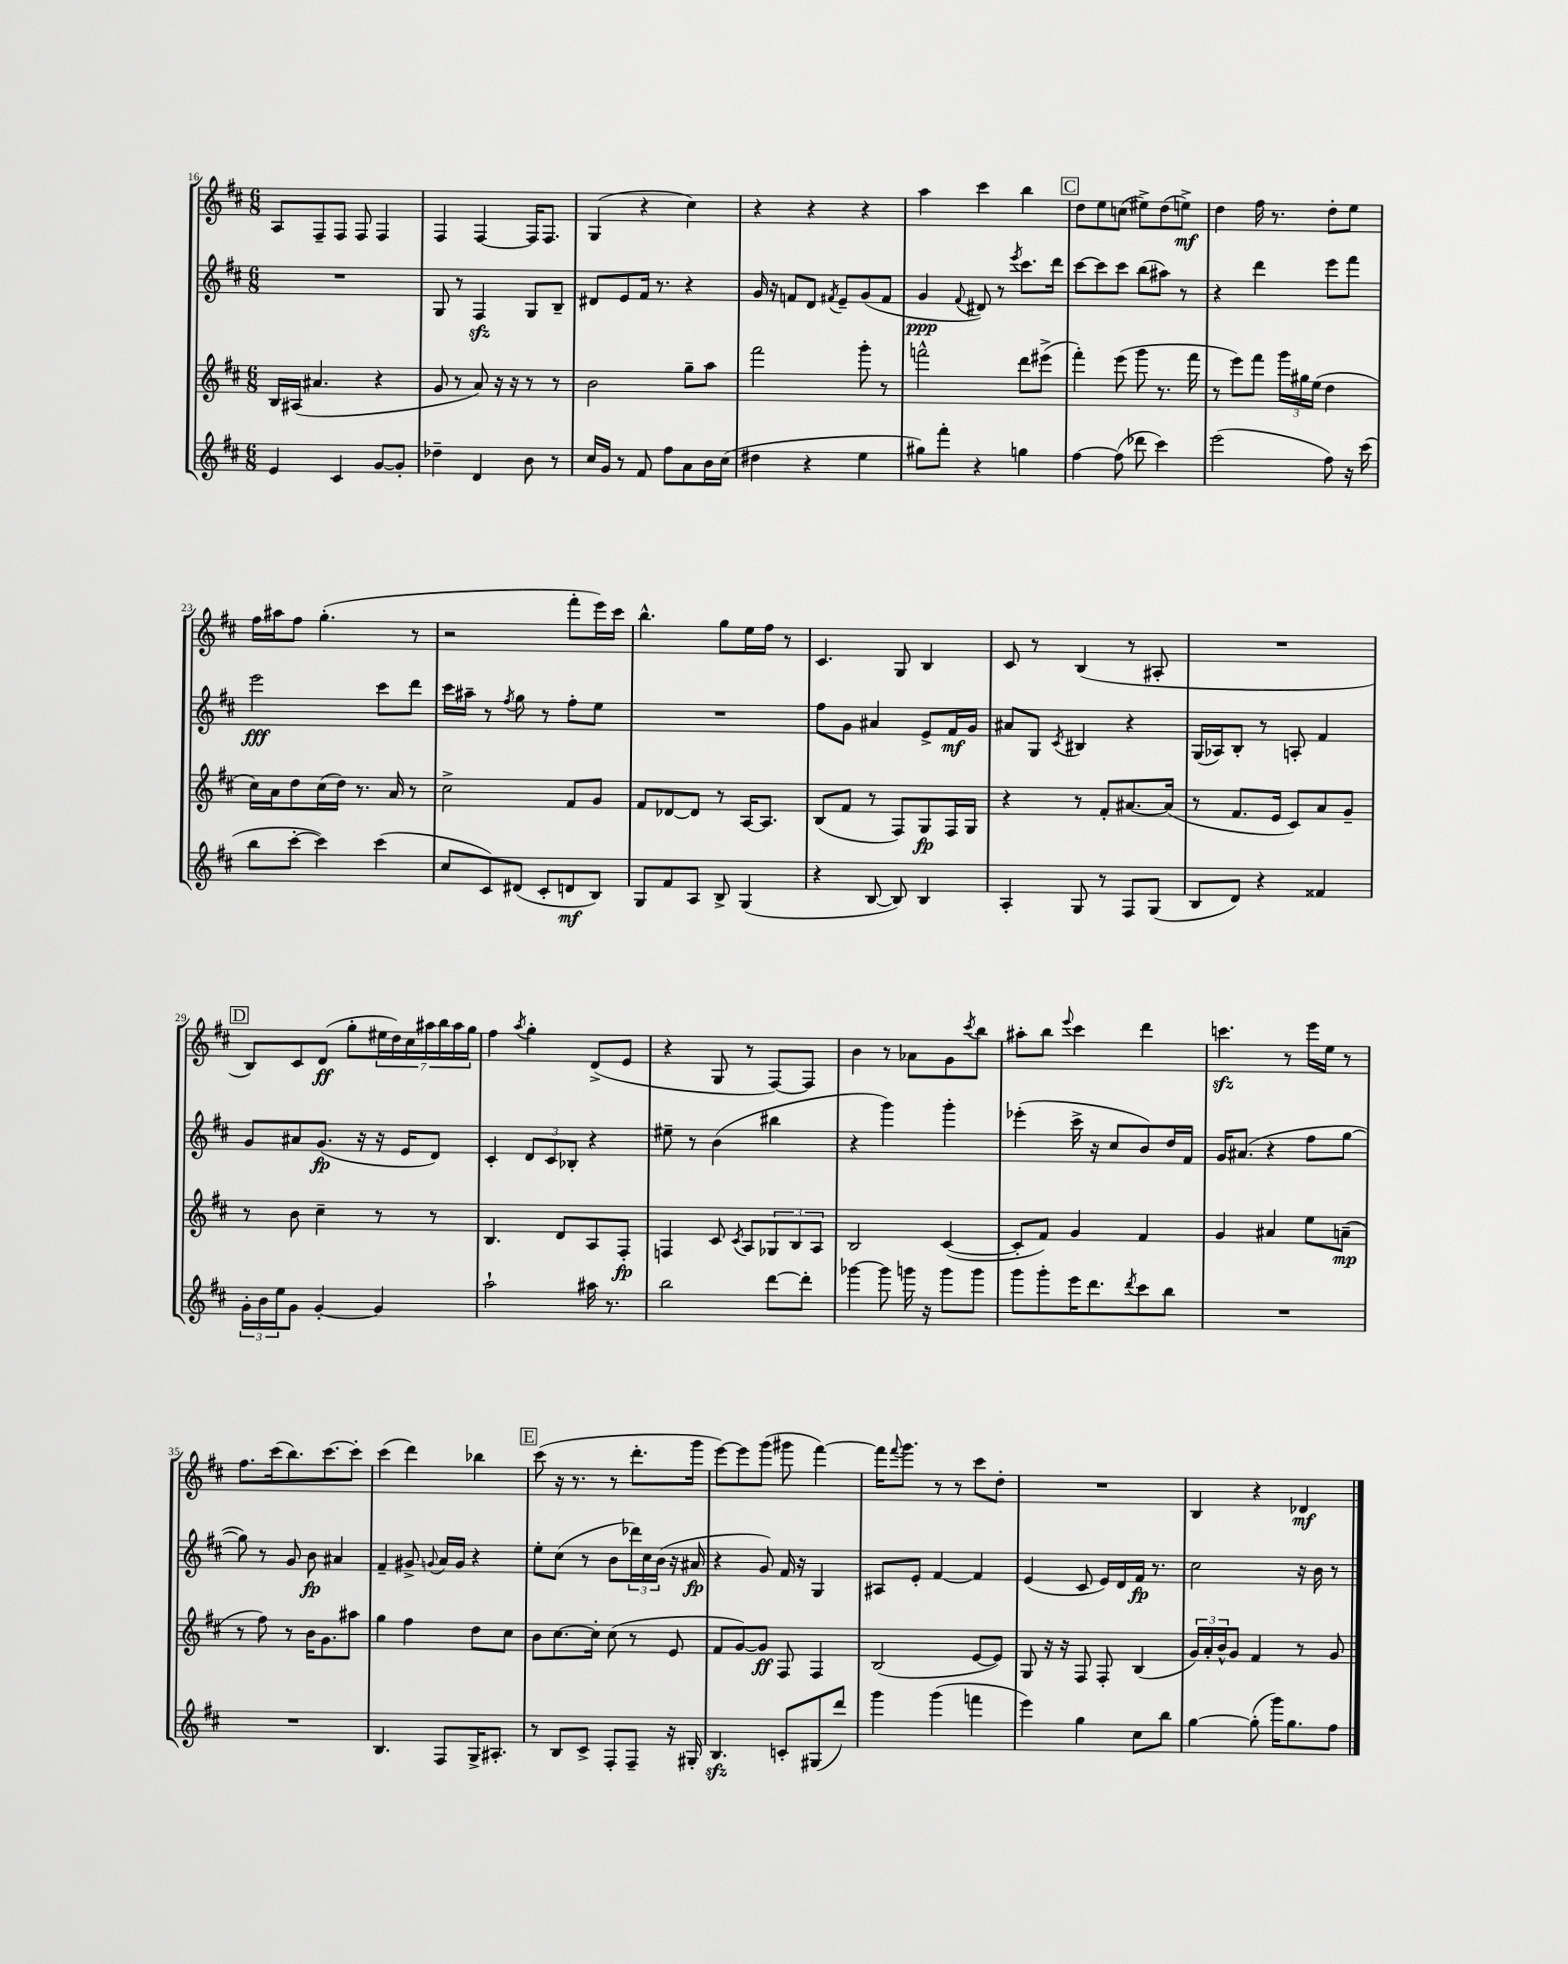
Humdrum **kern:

**kern	**dynam	**kern	**dynam	**kern	**dynam	**kern	**dynam
*part4	*part4	*part3	*part3	*part2	*part2	*part1	*part1
*staff4	*staff4	*staff3	*staff3	*staff2	*staff2	*staff1	*staff1
*clefG2	*	*clefG2	*	*clefG2	*	*clefG2	*
*k[f#c#]	*	*k[f#c#]	*	*k[f#c#]	*	*k[f#c#]	*
*M6/8	*	*M6/8	*	*M6/8	*	*M6/8	*
=16	=16	=16	=16	=16	=16	=16	=16
4e/	.	16B/LL	.	2.r	.	8A/L	.
.	.	(16A#X/JJ	.	.	.	.	.
.	.	4.a#X/	.	.	.	8F#~/	.
4c#/	.	.	.	.	.	8F#/J	.
.	.	.	.	.	.	8F#/	.
[8g/L	.	4r	.	.	.	4F#/	.
8g'/J]	.	.	.	.	.	.	.
=17	=17	=17	=17	=17	=17	=17	=17
4dd-X~\	.	8g/	.	8G/	.	4F#/	.
.	.	8r	.	8r	.	.	.
4d/	.	8a/)	.	4F#zz/	.	[4F#/	.
.	.	16r	.	.	.	.	.
.	.	16r	.	.	.	.	.
8b\	.	8r	.	8G/L	.	16F#/KL]	.
.	.	.	.	.	.	8.F#/J	.
8r	.	8r	.	8B~/J	.	.	.
=18	=18	=18	=18	=18	=18	=18	=18
16cc#/LL	.	2b\	.	8d#X/L	.	(4G/	.
16g/JJ	.	.	.	.	.	.	.
8r	.	.	.	8e/	.	.	.
8f#/	.	.	.	16f#/Jk	.	4r	.
.	.	.	.	8.r	.	.	.
8ff#\L	.	.	.	.	.	.	.
8a\	.	8gg~\L	.	4r	.	4cc#\)	.
16b\L	.	8aa\J	.	.	.	.	.
(16cc#\JJ	.	.	.	.	.	.	.
=19	=19	=19	=19	=19	=19	=19	=19
4dd#X\	.	2fff#\	.	16g/	.	4r	.
.	.	.	.	16r	.	.	.
.	.	.	.	8fn/L	.	.	.
4r	.	.	.	8d/J	.	4r	.
.	.	.	.	8qf#X/	.	.	.
.	.	.	.	8e~/L	.	.	.
4ee\	.	8ggg'\	.	(8g/	.	4r	.
.	.	8r	.	8f#/J	.	.	.
=20	=20	=20	=20	=20	=20	=20	=20
8gg#X\L)	.	2fffn^^\	.	4g/	ppp	4aa\	.
8fff#'\J	.	.	.	.	.	.	.
.	.	.	.	8qqf#/	.	.	.
4r	.	.	.	8d#X/)	.	4ccc#\	.
.	.	.	.	8r	.	.	.
.	.	.	.	8qeee/	.	.	.
4ggn\	.	8ddd\L	.	8.ccc#\L	.	4bb\	.
.	.	(8eee#X^\J	.	.	.	.	.
.	.	.	.	16ddd\Jk	.	.	.
!!LO:REH:place=s1:t=C
=21	=21	=21	=21	=21	=21	=21	=21
[4ff#\	.	4fff#'\)	.	[8ccc#\L	.	8dd\L	.
.	.	.	.	8ccc#\]	.	8ee\	.
(8ff#\]	.	(8eee\	.	8ccc#\J	.	(8ccn\J	.
8ddd-X\	.	8ggg\	.	(8bb\L	.	8ee#X^\L)	.
4ccc#\)	.	8.r	.	8aa#X\J)	.	(8dd\	.
.	.	.	.	8r	.	8een^\J)	mf
.	.	16fff#\	.	.	.	.	.
=22	=22	=22	=22	=22	=22	=22	=22
(2eee\	.	8r	.	4r	.	4dd\	.
.	.	8eee\L)	.	.	.	.	.
.	.	8fff#\J	.	4ddd\	.	16ff#\	.
.	.	.	.	.	.	8.r	.
.	.	24ggg\LL	.	.	.	.	.
.	.	24gg#X\	.	.	.	.	.
.	.	(24ee\JJ	.	.	.	.	.
8ff#\)	.	4dd\	.	8eee\L	.	8dd'\L	.
16r	.	.	.	8fff#\J	.	8ee\J	.
(16ccc#\	.	.	.	.	.	.	.
!!LO:LB:g=z
=23	=23	=23	=23	=23	=23	=23	=23
8bb\L	.	16cc#\LL)	.	2eee\	fff	16ff#\LL	.
.	.	16a\J	.	.	.	16aa#X\J	.
[8ccc#'\J	.	8dd\	.	.	.	8ff#\J	.
4ccc#\])	.	(16cc#\L	.	.	.	(4.gg'\	.
.	.	16dd\JJ)	.	.	.	.	.
.	.	8.r	.	.	.	.	.
(4ccc#\	.	.	.	8ccc#\L	.	.	.
.	.	16a/	.	.	.	.	.
.	.	8r	.	8ddd\J	.	8r	.
=24	=24	=24	=24	=24	=24	=24	=24
8cc#/L	.	2cc#^\	.	16ccc#\LL	.	2r	.
.	.	.	.	16aa#X~\JJ	.	.	.
8c#/)	.	.	.	8r	.	.	.
.	.	.	.	8qff#/	.	.	.
(8d#X/J	.	.	.	8gg\	.	.	.
8c#'/L	.	.	.	8r	.	.	.
8dn/	mf	8f#/L	.	8ff#'\L	.	8fff#'\L	.
8B/J)	.	8g/J	.	8ee\J	.	16eee\L)	.
.	.	.	.	.	.	16ccc#\JJ	.
=25	=25	=25	=25	=25	=25	=25	=25
8G/L	.	8f#/L	.	2.r	.	4.bb^^\	.
8f#/	.	[8d-X/	.	.	.	.	.
8A/J	.	8d-/J]	.	.	.	.	.
8B^/	.	8r	.	.	.	8gg\L	.
(4G/	.	[16A/KL	.	.	.	16ee\L	.
.	.	8.A/J]	.	.	.	16ff#\JJ	.
.	.	.	.	.	.	8r	.
=26	=26	=26	=26	=26	=26	=26	=26
4r	.	(8B/L	.	8ff#\L	.	4.c#/	.
.	.	8f#/J	.	8g\J	.	.	.
[8B/	.	8r	.	4a#X/	.	.	.
8B/])	.	8F#/L)	.	.	.	8G/	.
4B/	.	8G/	fp	8e^/L	.	4B/	.
.	.	16F#/L	.	16f#/L	mf	.	.
.	.	16G/JJ	.	16g/JJ	.	.	.
=27	=27	=27	=27	=27	=27	=27	=27
4A'/	.	4r	.	8a#X/L	.	8c#/	.
.	.	.	.	8G/J	.	8r	.
.	.	.	.	8qc#/	.	.	.
8G/	.	8r	.	4B#X/	.	(4B/	.
8r	.	8f#'/L	.	.	.	.	.
8F#/L	.	[8.a#X/	.	4r	.	8r	.
(8G/J	.	.	.	.	.	8A#X'/	.
.	.	(16a#/Jk]	.	.	.	.	.
=28	=28	=28	=28	=28	=28	=28	=28
8B/L	.	8r	.	(16G/LL	.	2.r	.
.	.	.	.	16A-X/J)	.	.	.
8d/J)	.	8.f#/L	.	8B'/J	.	.	.
4r	.	.	.	8r	.	.	.
.	.	16e/Jk	.	.	.	.	.
.	.	8c#/L)	.	8An'/	.	.	.
4f##X/	.	8a/	.	4f#/	.	.	.
.	.	8g~/J	.	.	.	.	.
!!LO:LB:g=z
!!LO:REH:place=s1:t=D
=29	=29	=29	=29	=29	=29	=29	=29
24g'\LL	.	8r	.	8g/L	.	8B/L)	.
24b\	.	.	.	.	.	.	.
24ee\J	.	.	.	.	.	.	.
8g\J	.	8b\	.	8a#X/	.	8c#/	.
[4g'/	.	4cc#~\	.	(8.g/J	fp	(8d/J	ff
.	.	.	.	.	.	8gg'\L	.
.	.	.	.	16r	.	.	.
4g/]	.	8r	.	16r	.	28ee#X\L	.
.	.	.	.	.	.	28dd\)	.
.	.	.	.	16e/KL	.	.	.
.	.	.	.	.	.	28cc#\	.
.	.	.	.	.	.	28aa#X\	.
.	.	8r	.	8d/J)	.	.	.
.	.	.	.	.	.	28bb\	.
.	.	.	.	.	.	28aa#\	.
.	.	.	.	.	.	28gg\JJ	.
=30	=30	=30	=30	=30	=30	=30	=30
2aa`\	.	4.B/	.	4c#'/	.	4ff#\	.
.	.	.	.	.	.	8qaa/	.
.	.	.	.	12d/L	.	4gg'\	.
.	.	.	.	12c#/	.	.	.
.	.	8d/L	.	.	.	.	.
.	.	.	.	12B-X'/J	.	.	.
16aa#X\	.	8A/	.	4r	.	(8d^/L	.
8.r	.	.	.	.	.	.	.
.	.	8F#'/J	fp	.	.	8e/J	.
=31	=31	=31	=31	=31	=31	=31	=31
2bb\	.	4Fn/	.	8ee#X~\	.	4r	.
.	.	.	.	8r	.	.	.
.	.	8c#/	.	(4b\	.	8G/	.
.	.	8qc#/	.	.	.	.	.
.	.	8A/L	.	.	.	8r	.
[8ddd\L	.	12G-X/	.	4bb#X\	.	[8F#/L)	.
.	.	12B/	.	.	.	.	.
8ddd'\J]	.	.	.	.	.	8F#/J]	.
.	.	12A/J	.	.	.	.	.
=32	=32	=32	=32	=32	=32	=32	=32
[4ggg-X\	.	2B/	.	4r	.	4b\	.
8ggg-\]	.	.	.	4ggg\)	.	8r	.
16gggn\	.	.	.	.	.	8a-X\L	.
16r	.	.	.	.	.	.	.
8ggg\L	.	([4c#/	.	4ggg'\	.	8g\	.
.	.	.	.	.	.	8qccc#/	.
8ggg\J	.	.	.	.	.	8bb\J	.
=33	=33	=33	=33	=33	=33	=33	=33
8ggg\L	.	8c#'/L]	.	(4eee-X'\	.	8aa#X'\L	.
8ggg'\	.	8f#/J)	.	.	.	8bb\J	.
.	.	.	.	.	.	8qqeee/	.
16eee\K	.	4g/	.	16ccc#^\	.	4ccc#\	.
8.ddd\	.	.	.	16r	.	.	.
.	.	.	.	8cc#/L	.	.	.
8qddd/	.	.	.	.	.	.	.
8ccc#\	.	4f#/	.	8b/)	.	4ddd\	.
8bb\J	.	.	.	16dd/L	.	.	.
.	.	.	.	16f#/JJ	.	.	.
=34	=34	=34	=34	=34	=34	=34	=34
2.r	.	4g/	.	16g/KL	.	4.cccnzz\	.
.	.	.	.	(8.a#X/J	.	.	.
.	.	4a#X/	.	4r	.	.	.
.	.	.	.	.	.	8r	.
.	.	8ee\L	.	8ff#\L	.	16eee\LL	.
.	.	.	.	.	.	16ee\JJ	.
.	.	(8an~\J	mp	[8gg\J	.	8r	.
!!LO:LB:g=z
=35	=35	=35	=35	=35	=35	=35	=35
2.r	.	8r	.	8gg\])	.	8.ff#\L	.
.	.	8ff#\)	.	8r	.	.	.
.	.	.	.	.	.	(16ccc#\k	.
.	.	8r	.	8g/	.	8.bb\)	.
.	.	16b\KL	.	8b\	fp	.	.
.	.	8.g\	.	.	.	[8.ccc#\	.
.	.	.	.	4a#X/	.	.	.
.	.	8aa#X\J	.	.	.	8ccc#'\J]	.
=36	=36	=36	=36	=36	=36	=36	=36
4.B/	.	4gg\	.	4f#~/	.	(4ccc#\	.
.	.	4ff#\	.	8g#X^/	.	4ddd\)	.
.	.	.	.	8qqgn/	.	.	.
8F#/L	.	.	.	16a/LL	.	.	.
.	.	.	.	16g/JJ	.	.	.
16G^/K	.	8dd\L	.	4r	.	4bb-X\	.
8.A#X'/J	.	.	.	.	.	.	.
.	.	8cc#\J	.	.	.	.	.
!!LO:REH:place=s1:t=E
=37	=37	=37	=37	=37	=37	=37	=37
8r	.	8b\L	.	8ee'\L	.	(8ccc#\	.
8B/L	.	[8.cc#\	.	(8cc#\J	.	16r	.
.	.	.	.	.	.	8.r	.
8c#^/J	.	.	.	8r	.	.	.
.	.	16cc#'\Jk]	.	.	.	.	.
8F#'/L	.	(8cc#\	.	8b\L	.	8r	.
8F#~/J	.	8r	.	24ddd-X\L)	.	8.ddd'\L	.
.	.	.	.	24cc#\	.	.	.
.	.	.	.	(24b\JJ	.	.	.
16r	.	8e/	.	16r	.	.	.
16G#X'/	.	.	.	16a#X/	fp	16ggg\Jk	.
=38	=38	=38	=38	=38	=38	=38	=38
4.Bzz/	.	8f#/L	.	4r	.	[8eee\L)	.
.	.	[8g/)	.	.	.	8eee\]	.
.	.	8g/J]	ff	8g/)	.	(8ggg\J	.
8cn'/L	.	8F#/	.	16f#/	.	8ggg#X\	.
.	.	.	.	16r	.	.	.
(8G#X/	.	4F#/	.	4G/	.	[4fff#\)	.
8ddd/J)	.	.	.	.	.	.	.
=39	=39	=39	=39	=39	=39	=39	=39
4ggg\	.	(2B/	.	8A#X/L	.	16fff#\KL]	.
.	.	.	.	.	.	8qqfff#/	.
.	.	.	.	.	.	8.ggg\J	.
.	.	.	.	8e'/J	.	.	.
(4ggg\	.	.	.	[4f#/	.	8r	.
.	.	.	.	.	.	8r	.
4fffn\	.	[8e/L	.	4f#/]	.	8ccc#\L	.
.	.	8e/J])	.	.	.	8dd'\J	.
=40	=40	=40	=40	=40	=40	=40	=40
4eee\)	.	8G/	.	(4e/	.	2.r	.
.	.	16r	.	.	.	.	.
.	.	16r	.	.	.	.	.
4gg\	.	8F#/	.	8c#/	.	.	.
.	.	8F#'/	.	16e/LL)	.	.	.
.	.	.	.	16d/	.	.	.
8cc#\L	.	(4B/	.	16f#/JJ	fp	.	.
.	.	.	.	8.r	.	.	.
8bb\J	.	.	.	.	.	.	.
=41	=41	=41	=41	=41	=41	=41	=41
[4gg\	.	24g/LL)	.	2cc#\	.	4B/	.
.	.	24a'/	.	.	.	.	.
.	.	24b^^/J	.	.	.	.	.
.	.	8g/J	.	.	.	.	.
(8gg'\]	.	4f#/	.	.	.	4r	.
16ggg\KL)	.	.	.	.	.	.	.
8.gg\	.	.	.	.	.	.	.
.	.	8r	.	16r	.	4d-X/	mf
.	.	.	.	16b\	.	.	.
8ff#\J	.	8g/	.	8r	.	.	.
==	==	==	==	==	==	==	==
*-	*-	*-	*-	*-	*-	*-	*-
